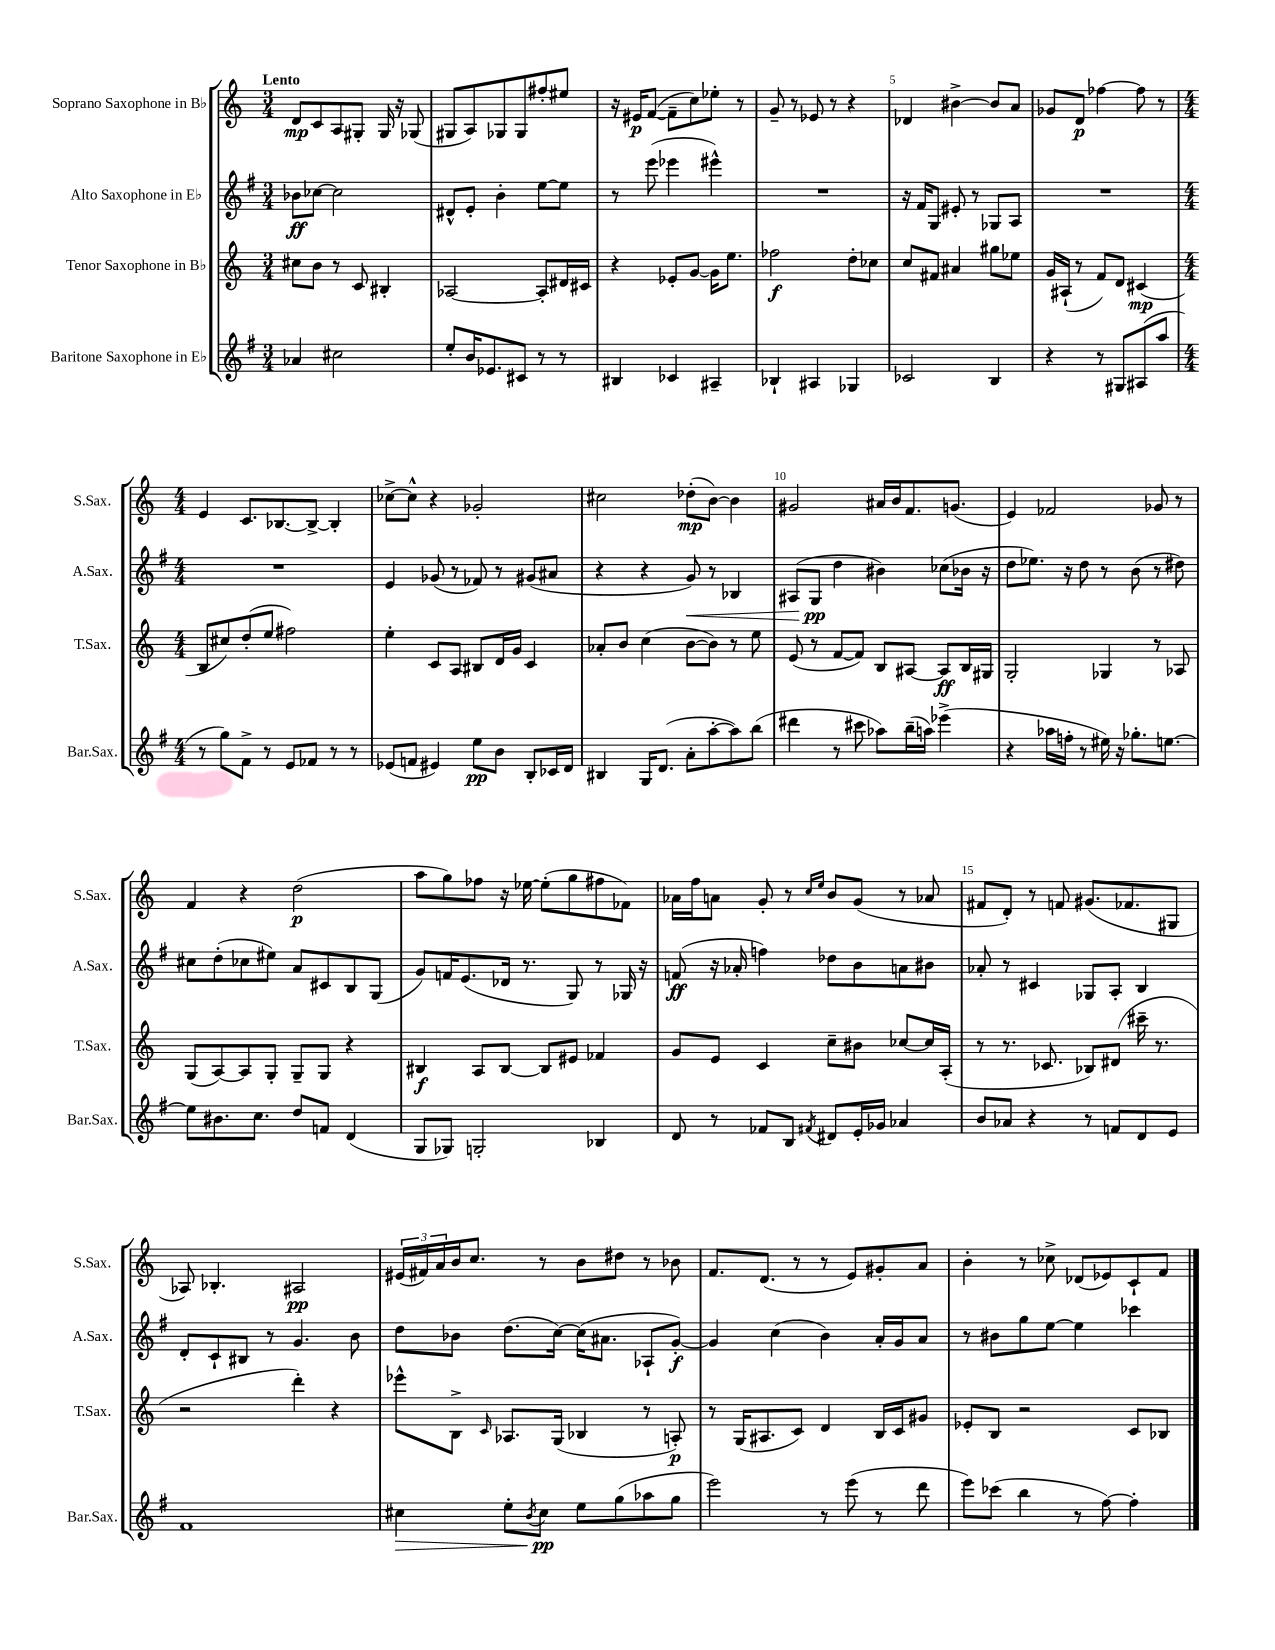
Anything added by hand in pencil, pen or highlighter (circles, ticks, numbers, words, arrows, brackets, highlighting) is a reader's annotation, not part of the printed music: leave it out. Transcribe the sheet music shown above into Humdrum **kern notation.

**kern	**dynam	**kern	**dynam	**kern	**dynam	**kern	**dynam
*part4	*part4	*part3	*part3	*part2	*part2	*part1	*part1
*staff4	*staff4	*staff3	*staff3	*staff2	*staff2	*staff1	*staff1
*I"Baritone Saxophone in E♭	*	*I"Tenor Saxophone in B♭	*	*I"Alto Saxophone in E♭	*	*I"Soprano Saxophone in B♭	*
*I'Bar.Sax.	*	*I'T.Sax.	*	*I'A.Sax.	*	*I'S.Sax.	*
*clefG2	*	*clefG2	*	*clefG2	*	*clefG2	*
*k[f#]	*	*k[]	*	*k[f#]	*	*k[]	*
*M3/4	*	*M3/4	*	*M3/4	*	*M3/4	*
=1	=1	=1	=1	=1	=1	=1	=1
!	!	!	!	!	!	!LO:TX:a:B:t=Lento	!
4a-X/	.	8cc#X\L	.	8b-X\L	ff	8d/L	mp
.	.	8b\J	.	[8cc-X\J	.	8c/	.
2cc#X\	.	8r	.	2cc-\]	.	8A/	.
.	.	8c/	.	.	.	8G#X'/J	.
.	.	4B#X'/	.	.	.	16G#/	.
.	.	.	.	.	.	16r	.
.	.	.	.	.	.	(8G-X/	.
=2	=2	=2	=2	=2	=2	=2	=2
8ee'/L	.	[2A-X/	.	8d#X^^/L	.	8G#X/L	.
16b/K	.	.	.	8e'/J	.	8A/)	.
8.e-X/	.	.	.	.	.	.	.
.	.	.	.	4b'\	.	8G-X/	.
8c#X/J	.	.	.	.	.	8G-/	.
8r	.	8A-'/L]	.	[8ee\L	.	8ff#X'/	.
8r	.	16d#X/L	.	8ee\J]	.	8ee#X/J	.
.	.	16c#X/JJ	.	.	.	.	.
=3	=3	=3	=3	=3	=3	=3	=3
4B#X/	.	4r	.	8r	.	16r	.
.	.	.	.	.	.	16e#X/KL	p
.	.	.	.	(8eee\	.	([8f/J	.
4c-X/	.	8e-X'/L	.	4eee-X\	.	8f~\L]	.
.	.	[8g/J	.	.	.	8cc\)	.
4A#X~/	.	16g\KL]	.	4eee#X^^\)	.	8ee-X'\J	.
.	.	8.ee\J	.	.	.	.	.
.	.	.	.	.	.	8r	.
=4	=4	=4	=4	=4	=4	=4	=4
4B-X`/	.	2ff-X\	f	2.r	.	8g~/	.
.	.	.	.	.	.	8r	.
4A#X/	.	.	.	.	.	8e-X/	.
.	.	.	.	.	.	8r	.
4G-X/	.	8dd'\L	.	.	.	4r	.
.	.	8cc-X\J	.	.	.	.	.
=5	=5	=5	=5	=5	=5	=5	=5
2c-X/	.	8cc/L	.	16r	.	4d-X/	.
.	.	.	.	16f#/KL	.	.	.
.	.	8f#X/J	.	8G/J	.	.	.
.	.	4a#X/	.	8e#X'/	.	[4b#X^\	.
.	.	.	.	8r	.	.	.
4B/	.	8gg#X\L	.	8G-X/L	.	8b#/L]	.
.	.	8ee-X\J	.	8A/J	.	8a/J	.
=6	=6	=6	=6	=6	=6	=6	=6
4r	.	16g/LL	.	2.r	.	8g-X/L	.
.	.	(16A#X`/JJ	.	.	.	.	.
.	.	8r	.	.	.	8d/J	p
8r	.	8f/L)	.	.	.	[4ff-X\	.
8G#X/L	.	8d/J	.	.	.	.	.
(8A#X/	.	(4c#X/	mp	.	.	8ff-\]	.
8aa/J	.	.	.	.	.	8r	.
!!LO:LB:g=z
=7	=7	=7	=7	=7	=7	=7	=7
*M4/4	*	*M4/4	*	*M4/4	*	*M4/4	*
8r	.	8B/L	.	1r	.	4e/	.
8gg\L)	.	8cc#X/)	.	.	.	.	.
8f#^\J	.	(8dd'/	.	.	.	8.c/L	.
8r	.	8ee/J	.	.	.	.	.
.	.	.	.	.	.	[8.B-X/	.
8e/L	.	2ff#X\)	.	.	.	.	.
8f-X/J	.	.	.	.	.	8B-^/J_	.
8r	.	.	.	.	.	4B-'/]	.
8r	.	.	.	.	.	.	.
=8	=8	=8	=8	=8	=8	=8	=8
(8e-X/L	.	4ee'\	.	4e/	.	[8cc-X^\L	.
8fn/J	.	.	.	.	.	8cc-^^\J]	.
4e#X/)	.	8c/L	.	(8g-X/	.	4r	.
.	.	8A/J	.	8r	.	.	.
8ee\L	pp	8B#X/L	.	8f-X/)	.	2g-X'/	.
8b\J	.	16d/L	.	8r	.	.	.
.	.	16g/JJ	.	.	.	.	.
8B'/L	.	4c/	.	(8g#X/L	.	.	.
16c-X/L	.	.	.	8a#X/J	.	.	.
16d/JJ	.	.	.	.	.	.	.
=9	=9	=9	=9	=9	=9	=9	=9
4B#X/	.	8a-X'/L	.	4r	.	2cc#X\	.
.	.	8b/J	.	.	.	.	.
16G/KL	.	(4cc\	.	4r	.	.	.
(8.d/J	.	.	.	.	.	.	.
!	!	!	!	!	!LO:HP:b	!	!
8a'\L	.	[8b\L	.	8g/)	<	(8dd-X'\L	mp
[8aa'\	.	8b\J])	.	8r	.	[8b\J)	.
8aa\])	.	8r	.	4B-X/	.	4b\]	.
(8bb\J	.	8ee\	.	.	.	.	.
=10	=10	=10	=10	=10	=10	=10	=10
4ddd#X\	.	(8e/	.	(8A#X/L	.	2g#X/	.
.	.	8r	.	8G/J	pp	.	.
8r	.	[8f/L	.	4dd\	[	.	.
8ccc#X\	.	8f/J])	.	.	.	.	.
8aa-X\L)	.	8B/L	.	4b#X\)	.	16a#X/LL	.
.	.	.	.	.	.	16b/J	.
(16bb~\L	.	[8A#X/J	.	.	.	8.f/	.
16aan\JJ)	.	.	.	.	.	.	.
(4eee-X^\	.	8A#/L]	ff	(8cc-X\L	.	.	.
.	.	.	.	.	.	(8.gn/J	.
.	.	16B/L	.	16b-X\Jk	.	.	.
.	.	16G#X/JJ	.	16r	.	.	.
=11	=11	=11	=11	=11	=11	=11	=11
4r	.	2G'/	.	8dd\L	.	4e/)	.
.	.	.	.	8.ee-X\J)	.	.	.
16aa-X\LL	.	.	.	.	.	2f-X/	.
16ffn'\JJ	.	.	.	16r	.	.	.
8r	.	.	.	8dd\	.	.	.
16ee#X\)	.	4G-X/	.	8r	.	.	.
16r	.	.	.	.	.	.	.
8.gg-X'\L	.	.	.	(8b\	.	.	.
.	.	8r	.	8r	.	8g-X/	.
[8.een\J	.	.	.	.	.	.	.
.	.	8A-X/	.	8dd#X\)	.	8r	.
!!LO:LB:g=z
=12	=12	=12	=12	=12	=12	=12	=12
8ee\L]	.	(8G/L	.	8cc#X\L	.	4f/	.
8.b#X\	.	[8A/)	.	(8dd'\	.	.	.
.	.	8A/]	.	8cc-X\	.	4r	.
8.cc\J	.	.	.	.	.	.	.
.	.	8G'/J	.	8ee#X\J)	.	.	.
8dd/L	.	8G~/L	.	8a/L	.	(2dd\	p
8fn/J	.	8G/J	.	8c#X/	.	.	.
(4d/	.	4r	.	8B/	.	.	.
.	.	.	.	(8G/J	.	.	.
=13	=13	=13	=13	=13	=13	=13	=13
8G/L	.	4B#X/	f	8g/L)	.	8aa\L	.
8G-X/J)	.	.	.	16fn/K	.	8gg\)	.
.	.	.	.	(8.e/	.	.	.
2Gn'/	.	8A/L	.	.	.	8ff-X\J	.
.	.	[8B#/J	.	16d-X/Jk	.	16r	.
.	.	.	.	8.r	.	[16ee-X\	.
.	.	8B#/L]	.	.	.	(8ee-'\L]	.
.	.	8e#X/J	.	8G/)	.	8gg\	.
4B-X/	.	4f-X/	.	8r	.	8ff#X\	.
.	.	.	.	16G-X/	.	8f-X\J)	.
.	.	.	.	16r	.	.	.
=14	=14	=14	=14	=14	=14	=14	=14
8d/	.	8g/L	.	(8fn/	ff	16a-X\LL	.
.	.	.	.	.	.	16ff\J	.
8r	.	8e/J	.	16r	.	8an\J	.
.	.	.	.	16a-X'/	.	.	.
8f-X/L	.	4c/	.	4ffn\)	.	8g'/	.
8B/J	.	.	.	.	.	8r	.
.	.	.	.	.	.	16qqcc/LL	.
8qf#X/	.	.	.	.	.	16qqee/JJ	.
8d#X/L	.	8cc~\L	.	8dd-X\L	.	8b/L	.
16e'/L	.	8b#X\J	.	8b\	.	(8g/J	.
16g-X/JJ	.	.	.	.	.	.	.
4a-X/	.	[8cc-X/L	.	8an\	.	8r	.
.	.	16cc-/L]	.	8b#X\J	.	8a-X/	.
.	.	(16A'/JJ	.	.	.	.	.
=15	=15	=15	=15	=15	=15	=15	=15
8b/L	.	8r	.	8a-X'/	.	8f#X/L	.
8a-X/J	.	8.r	.	8r	.	8d'/J)	.
4r	.	.	.	4c#X/	.	8r	.
.	.	8.c-X/	.	.	.	.	.
.	.	.	.	.	.	8fn/	.
8r	.	8B-X/L)	.	8G-X/L	.	(8.g#X/L	.
8fn/L	.	(8d#X/J	.	8A'/J	.	.	.
.	.	.	.	.	.	8.f-X/	.
8d/	.	16ccc#X~\	.	4B/	.	.	.
.	.	8.r	.	.	.	.	.
8e/J	.	.	.	.	.	8G#X/J	.
!!LO:LB:g=z
=16	=16	=16	=16	=16	=16	=16	=16
1f#	.	2r	.	8d'/L	.	8A-X/)	.
.	.	.	.	8c`/	.	4.B-X'/	.
.	.	.	.	8B#X/J	.	.	.
.	.	.	.	8r	.	.	.
.	.	4ddd'\)	.	4.g/	.	2A#X/	pp
.	.	4r	.	.	.	.	.
.	.	.	.	8b\	.	.	.
=17	=17	=17	=17	=17	=17	=17	=17
!	!LO:HP:b	!	!	!	!	!	!
4cc#X\	>	8eee-X^^\L	.	8dd\L	.	(24e#X/LL	.
.	.	.	.	.	.	24f#X/)	.
.	.	.	.	.	.	24a/	.
.	.	8B^\J	.	8b-X\J	.	16b/J	.
.	.	.	.	.	.	8.cc/J	.
.	.	16qqc/	.	.	.	.	.
8ee'\L	.	8.A-X/L	.	(8.dd\L	.	.	.
8qb/	.	.	.	.	.	.	.
8cc#\J	pp	.	.	.	.	8r	.
.	.	(16G/Jk	.	[16cc\Jk)	.	.	.
8ee\L	]	4B-X/	.	(16cc\KL]	.	8b\L	.
.	.	.	.	8.a#X\J	.	.	.
(8gg\	.	.	.	.	.	8dd#X\J	.
8aa-X\	.	8r	.	8A-X`/L	.	8r	.
8gg\J	.	8An'/)	p	[8g'/J)	f	8b-X\	.
=18	=18	=18	=18	=18	=18	=18	=18
2eee\)	.	8r	.	4g/]	.	8.f/L	.
.	.	(16G/KL	.	.	.	.	.
.	.	8.A#X/	.	.	.	(8.d/J	.
.	.	.	.	(4cc\	.	.	.
.	.	8c/J)	.	.	.	8r	.
8r	.	4d/	.	4b\)	.	8r	.
(8eee\	.	.	.	.	.	8e/L)	.
8r	.	16B/LL	.	16a'/LL	.	8g#X'/	.
.	.	16c/J	.	16g/J	.	.	.
8ddd\	.	8g#X/J	.	8a/J	.	8a/J	.
=19	=19	=19	=19	=19	=19	=19	=19
8eee\L)	.	8e-X'/L	.	8r	.	4b'\	.
(8ccc-X\J	.	8B/J	.	8b#X\L	.	.	.
4bb\	.	2r	.	8gg\	.	8r	.
.	.	.	.	[8ee\J	.	8cc-X^\	.
8r	.	.	.	4ee\]	.	(8d-X/L	.
[8ff#\)	.	.	.	.	.	8e-X/)	.
4ff#'\]	.	8c/L	.	4ccc-X\	.	8c`/	.
.	.	8B-X/J	.	.	.	8f/J	.
==	==	==	==	==	==	==	==
*-	*-	*-	*-	*-	*-	*-	*-
